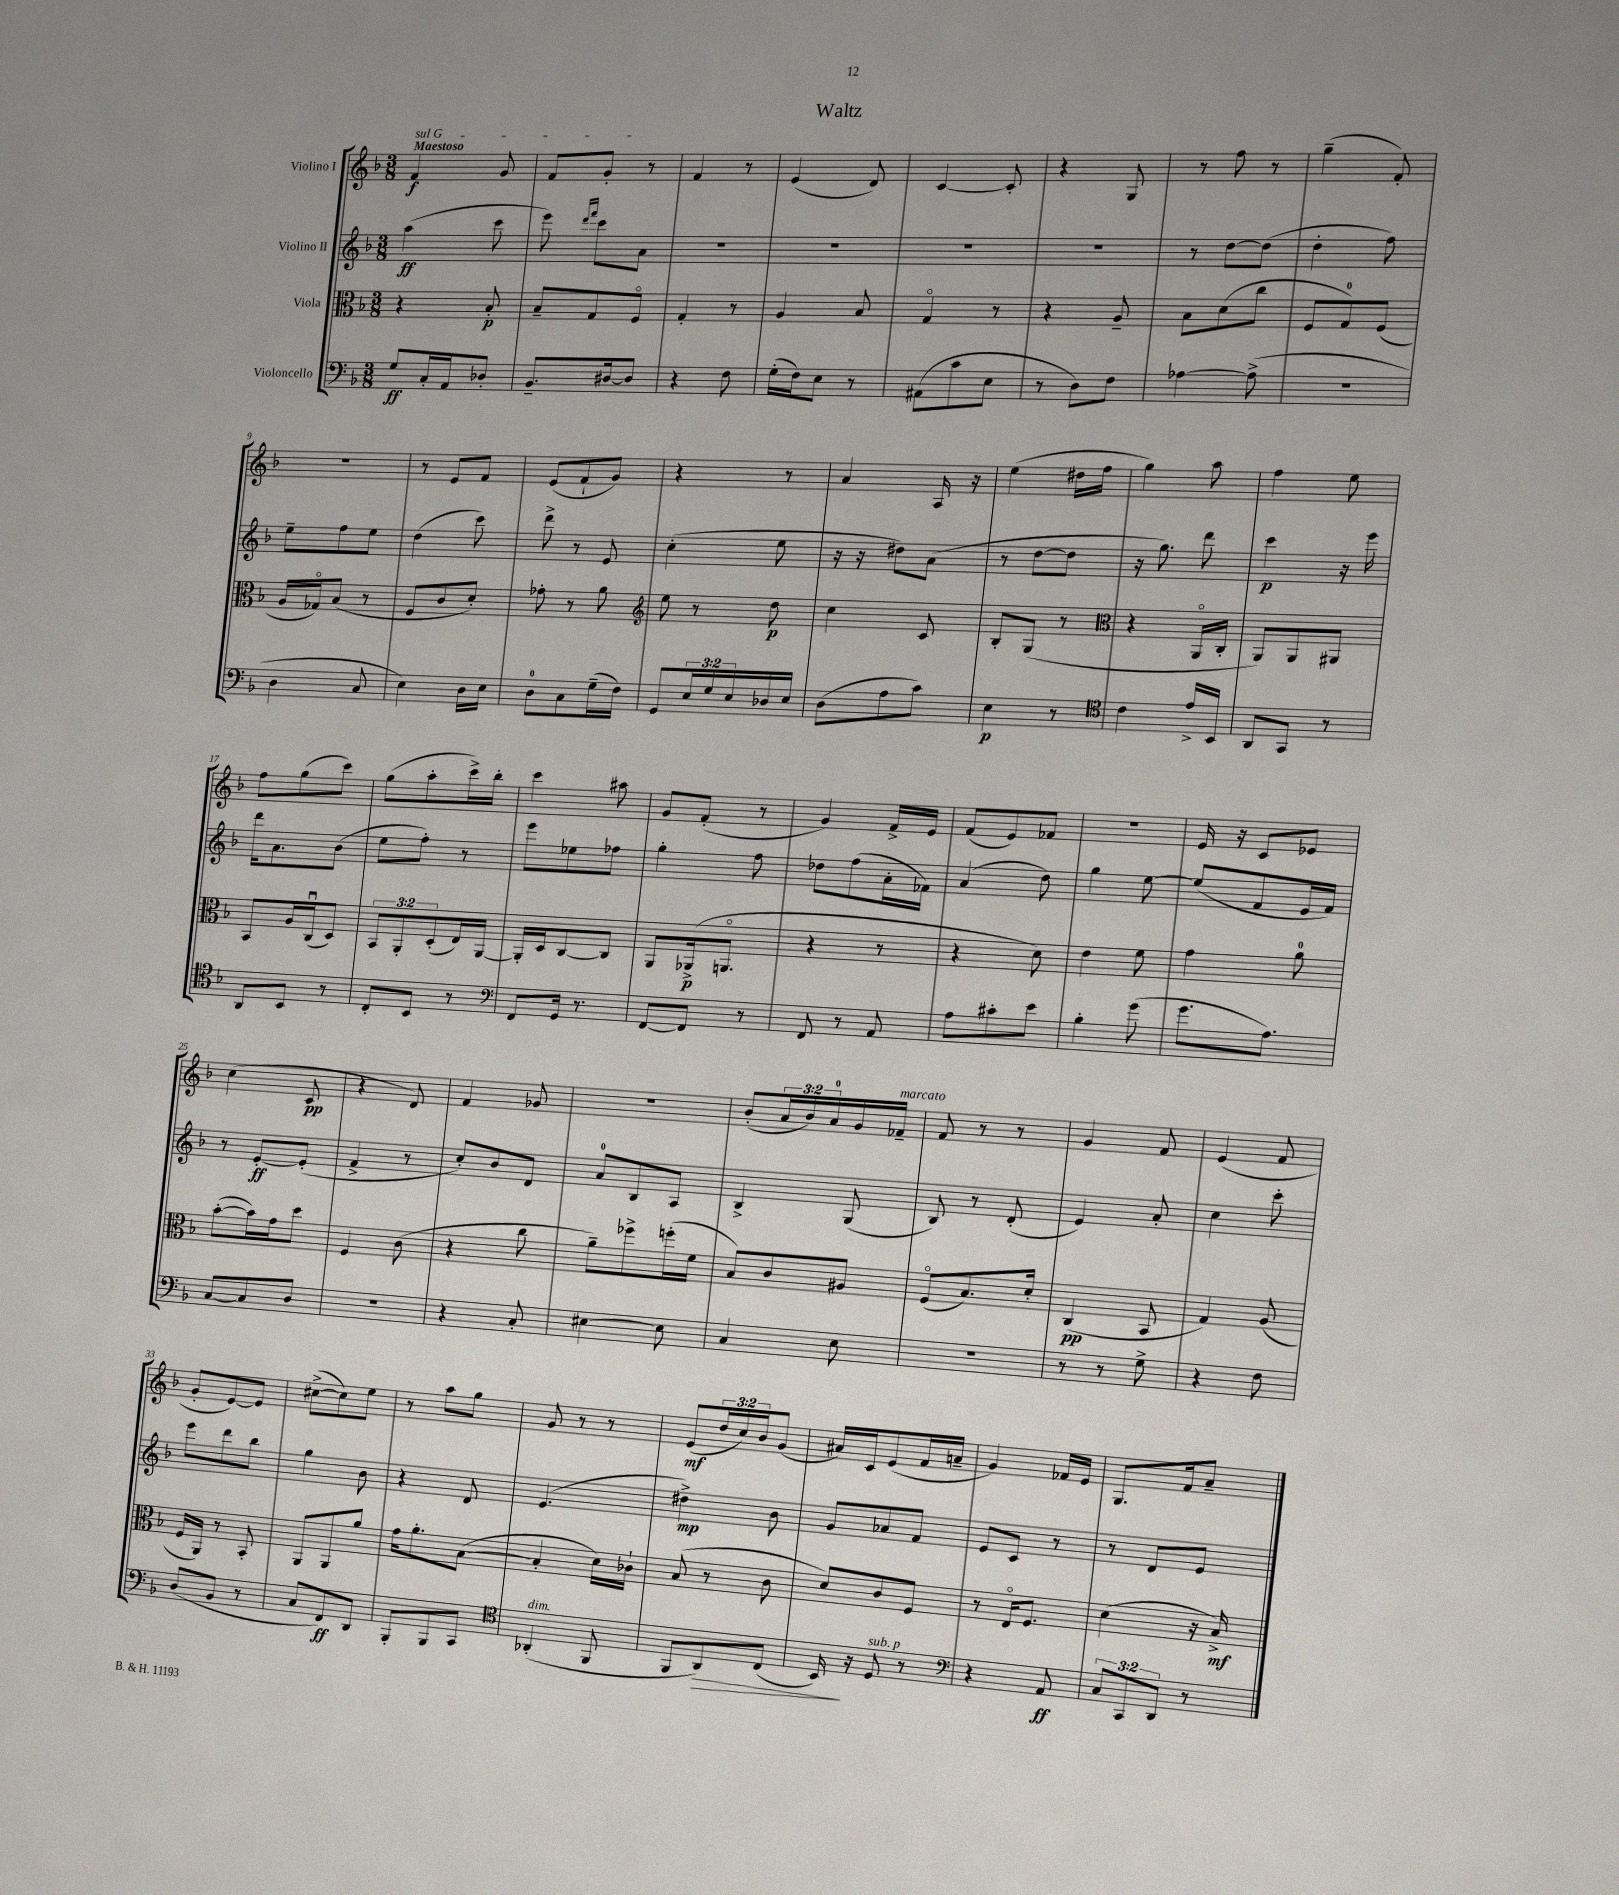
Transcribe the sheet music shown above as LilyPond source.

\header { title = "Waltz" }
<<
\new StaffGroup <<
\new Staff = "s0" \with { instrumentName = "Violino I" } {
    \clef treble \key f \major \numericTimeSignature \time 3/8 \override Staff.TupletNumber.text = #tuplet-number::calc-fraction-text \tempo "Maestoso"
    \once \override TextSpanner.bound-details.left.text = \markup { \italic "sul G" } f'4\f\startTextSpan g'8 |
    f'8 g'8-.\stopTextSpan r8 |
    f'4 r8 |
    e'4( d'8) |
    c'4~ c'8-. |
    r4 g8 |
    r8 f''8 r8 |
    g''4--( f'8-.) |
    R4. |
    r8 e'8 f'8 |
    e'8( f'8-! g'8) |
    r4 r8 |
    a'4 a16 r16 |
    e''4( dis''16 f''16 |
    g''4) a''8 |
    f''4 e''8 |
    f''8 g''8( c'''8) |
    g''8( a''8-. c'''16->) bes''16-. |
    c'''4 ais''8 |
    g'8 f'8-.( r8 |
    g'4) f'16-> e'16 |
    f'8( e'8) fes'8 |
    r4. |
    e'16 r16 c'8 ees'8 |
    c''4( c'8\pp |
    r4 d'8) |
    f'4 ges'8 |
    r4. |
    bes'8-.( \tuplet 3/2 { a'16 bes'16) a'16-0 } g'16 fes'16--^\markup { \italic "marcato" } |
    f'8 r8 r8 |
    g'4 f'8 |
    e'4( f'8 |
    g'8-. e'8~) e'8 |
    cis''8~->( cis''8) e''8 |
    r8 a''8 g''8 |
    g'8 r8 r8 |
    e'8\mf( \tuplet 3/2 { d''16 c''16) bes'16 } g'8( |
    ais'16) c'16 e'8( f'16 a'16-- |
    g'4) fes'16 e'16 |
    g8. f'16 a'8-- \bar "|." |
}
\new Staff = "s1" \with { instrumentName = "Violino II" } {
    \clef treble \key f \major \numericTimeSignature \time 3/8
    a''4\ff( c'''8 |
    e'''8) \grace { d'''16 f'''16 } c'''8 a'8 |
    R4. |
    R4. |
    R4. |
    R4. |
    r8 d''8~ d''8( |
    d''4-. f''8) |
    e''8-- f''8 e''8 |
    d''4( c'''8) |
    d'''8-> r8 e'8 |
    c''4-.( e''8 |
    r16 r16 dis''8) a'8( |
    r8 d''8~ d''8 |
    r16 g''8.) d'''8 |
    c'''4\p r16 e'''16 |
    d'''16 a'8. bes'8( |
    e''8 f''8-.) r8 |
    e'''8 ees''8 fes''8 |
    g''4-. f''8 |
    des''8 f''8( a'16-. fes'16) |
    a'4( d''8) |
    g''4 e''8~ |
    e''8( f'8 e'16 f'16) |
    r8 e'8~-.\ff e'8-.( |
    f'4-> r8 |
    c''8-.) bes'8 d'8 |
    a'8-0 bes8 a8 |
    bes4-> g8( |
    bes8) r8 d'8-.( |
    e'4) a'8-. |
    c''4 c'''8-. |
    e'''8 d'''8 bes''8 |
    g''4 bes'8 |
    r4 d'8 |
    e'4.( |
    dis''4->\mp) bes'8 |
    g'8 aes'8 f'8 |
    e'8 c'8 r8 |
    r8 d'8 e'8 \bar "|." |
}
\new Staff = "s2" \with { instrumentName = "Viola" } {
    \clef alto \key f \major \numericTimeSignature \time 3/8 \override Staff.TupletNumber.text = #tuplet-number::calc-fraction-text
    r4 bes8-.\p |
    bes8-- g8 f8\flageolet |
    g4-. r8 |
    a4 bes8 |
    g4\flageolet r8 |
    r4 a8-- |
    bes8 d'8( c''8 |
    f8 g8-0) f8( |
    a16 ges16\flageolet) bes8( r8 |
    f8 c'8 d'8-.) |
    ges'8-. r8 a'8 |
    \clef treble e''8 r8 d''8\p |
    c''4 c'8 |
    bes8-. g8( r8 |
    \clef alto r4 a,16\flageolet c16-. |
    a,8) a,8 ais,8 |
    bes,8 a16 c16\downbow( d8) |
    \tuplet 3/2 { bes,8 a,8-. d8-.( } e16) a,16~ |
    a,16-. d16 c8~ c8 |
    a,8 aes,16->\p( a,8.\flageolet |
    r4 r8 |
    r4 d'8) |
    e'4 f'8 |
    g'4 a'8-0 |
    bes'8~-.( bes'16) g'16 d''8 |
    f4 c'8( |
    r4 c''8 |
    a'8--) fes''8-> f''16-.( f'16 |
    bes8) c'8 ais8 |
    f8\flageolet( bes8.) d'16-. |
    c4\pp( bes,8 |
    g4) a8( |
    f16 a,16) r8 bes,8-. |
    a,8 a,8 a'8 |
    g'16 a'8.-. bes8~( |
    bes4-. d'16) ces'16-! |
    bes8( r8 c'8 |
    d'8) c'8 f8 |
    r8 e16\flageolet f8. |
    d'4( r16 bes16->\mf) \bar "|." |
}
\new Staff = "s3" \with { instrumentName = "Violoncello" } {
    \clef bass \key f \major \numericTimeSignature \time 3/8 \override Staff.TupletNumber.text = #tuplet-number::calc-fraction-text
    g8\ff c16-. a,16 des8-. |
    bes,8.-- dis16~ dis8 |
    r4 f8 |
    g16-.( f16) e8 r8 |
    ais,8( c'8 e8 |
    r8 d8) f8 |
    aes4~ aes8->( |
    R4. |
    d4 c8 |
    e4) d16 e16 |
    d8-0 c8 g16--( f16) |
    g,8 \tuplet 3/2 { e16 g16 e16 } des16 e16 |
    d8( a8 c'8) |
    e4\p r8 |
    \clef tenor c'4 e'16-> bes,16 |
    a,8 g,8 r8 |
    a,8 bes,8 r8 |
    c8-. bes,8 r8 |
    \clef bass f,8 g,16 r8. |
    f,8~ f,8 r8 |
    f,8 r8 a,8 |
    a8 cis'8-. e'8 |
    bes4-. g'8( |
    g'8. a8.) |
    c8~ c8 d8 |
    R4. |
    r4 c8-. |
    eis4~ eis8 |
    c4 e8 |
    R4. |
    r8 r8 g8-> |
    r4 f8 |
    d8( bes,8 r8 |
    c8 f,8\ff) d,8 |
    bes,,8-. bes,,8 c,8 |
    \clef tenor aes,4-.^\markup { \italic "dim." }( f,8 |
    f,8 a,8\>) c8( |
    bes,16\!) r16 d8^\markup { \italic "sub. p" } r8 |
    \clef bass r4 a,8\ff |
    \tuplet 3/2 { c8 c,8 d,8 } r8 \bar "|." |
}
>>
>>
